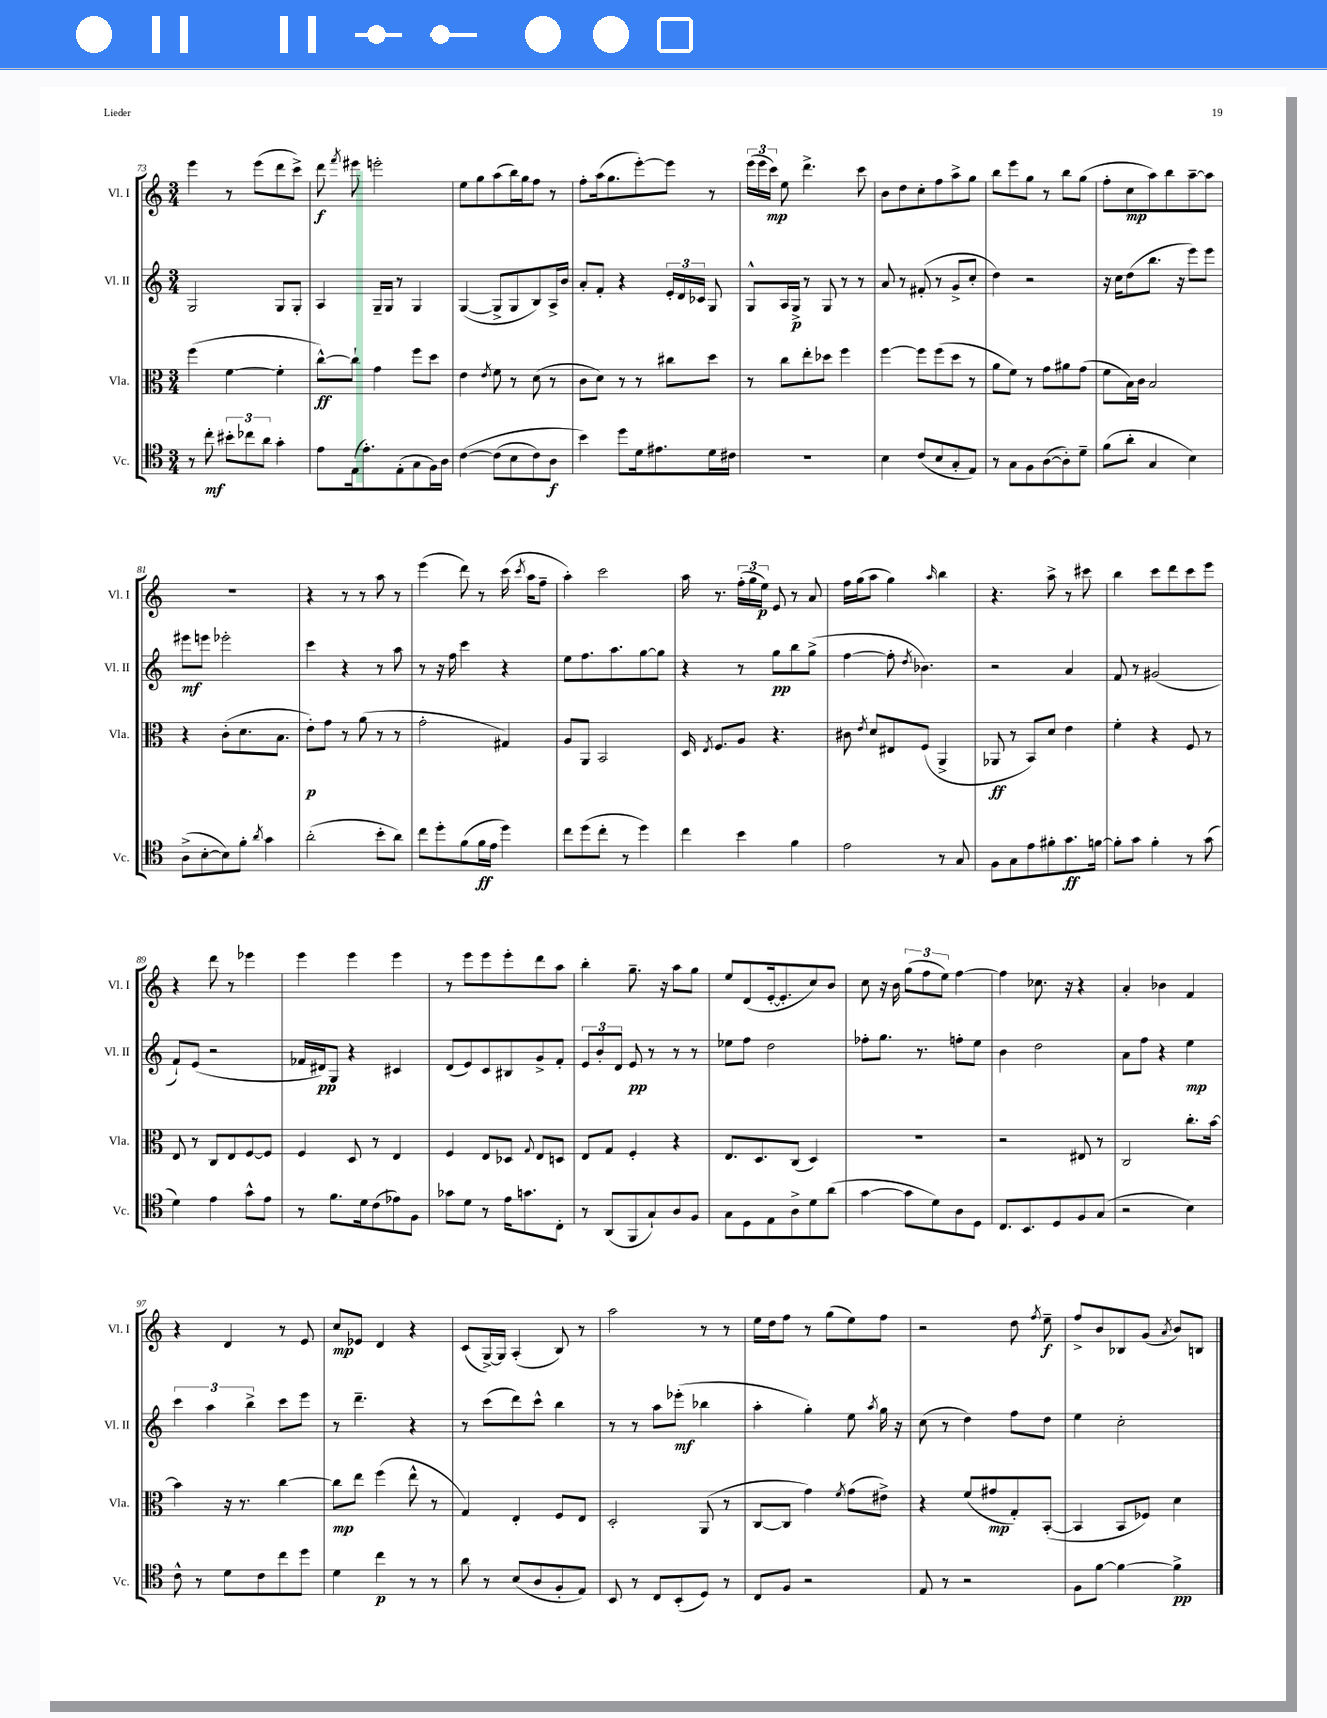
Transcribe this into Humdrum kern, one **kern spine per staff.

**kern	**kern	**kern	**kern
*staff4	*staff3	*staff2	*staff1
*clefC4	*clefC3	*clefG2	*clefG2
*k[]	*k[]	*k[]	*k[]
*M3/4	*M3/4	*M3/4	*M3/4
8r	(4ff	2G	4eee
8cc'	.	.	.
12b#'	[4f	.	8r
12cc-	.	.	.
.	.	.	(8eee
12a	.	.	.
4g'	4f']	8G	8ddd
.	.	8G'	8ccc^)
=	=	=	=
8e	[8cc^^)	4A	8ddd
.	.	.	8qfff
(16E	8cc`]	.	8eee#
8.e')	.	.	.
.	4g	16G~	2eee'
.	.	16G	.
(8E'	.	8r	.
8G	8ff	4G	.
16F)	8dd	.	.
16A	.	.	.
=	=	=	=
&([4c	4e	([4G	8ee
.	.	.	8gg
.	8qe	.	.
(8c]	8f	8G^]	(8aa
8B	8r	8G	16bb)
.	.	.	16gg
8c)	(8d	8B)	8ff
8A	8r	16A^	8r
.	.	16b	.
=	=	=	=
4b&)	8c	8a'	8ff'
.	8d)	8f'	(16aa
.	.	.	8.gg
8dd	8r	4r	.
16d	8r	.	[8eee')
8.e#	.	.	.
.	8cc#	24e'	8eee]
.	.	24d	.
.	.	24c-	.
16d	8dd	8G	8r
16c#	.	.	.
=	=	=	=
2.r	8r	8G^^	(24eee
.	.	.	24eee
.	.	.	24ccc)
.	8cc	16A	8ee
.	.	16G^	.
.	8ee'	8r	4.ddd^
.	8dd-	8G	.
.	4ff	8r	.
.	.	8r	8ccc
=	=	=	=
4B	[4ff	8a	8b
.	.	8r	8dd
(8c	8ff]	(8f#'	8cc'
8B	(8ff	8r	8ff
8G'	8dd	8g^	8aa^
8E)	8r	8cc'	8gg
=	=	=	=
8r	8a	4dd)	8bb
8G	8f)	.	8eee
8F	8r	2r	8gg
([8A	8g	.	8r
8A'])	8a#	.	8bb
8d~	(8g	.	(8gg
=	=	=	=
(8f	8f	16r	8ff'
.	.	16cc	.
8a'	16B)	(8dd	8cc
.	16c	.	.
4G	2B	8.bb	8aa)
.	.	.	8bb
.	.	16r	.
4B)	.	8eee)	[8aa~
.	.	8eee	8aa]
=	=	=	=
(8A^	4r	8eee#	2.r
[8B'	.	8eee	.
8B])	(8c'	2eee-'	.
8f'	8.d	.	.
8qa	.	.	.
4g	.	.	.
.	8.B	.	.
=	=	=	=
(2a'	8e')	4ccc	4r
.	8g	.	.
.	8r	4r	8r
.	(8a	.	8r
8b'	8r	8r	8aa
8a)	8r	8aa	8r
=	=	=	=
8cc	2g'	8r	(4eee
8dd'	.	16r	.
.	.	16ff	.
(8f	.	4ccc	8ddd)
16f	.	.	8r
16e	.	.	.
4dd)	4G#)	4r	(16ccc
.	.	.	8qccc
.	.	.	16aa
.	.	.	8ff~
=	=	=	=
8cc	8A	8ee	4aa')
(8dd	8AA	8.ff	.
8cc'	2BB	.	2ccc
.	.	8.aa	.
8r	.	.	.
4dd)	.	[8gg	.
.	.	8gg]	.
=	=	=	=
4cc	16D	4r	16aa
.	8qE	.	.
.	8.F	.	8.r
4b	8A	8r	(24ff'
.	.	.	24gg
.	.	.	24ee)
.	4.r	8gg	8e
4f	.	8bb	8r
.	.	(8gg^	8a
=	=	=	=
2e	8c#	[4ff	16ff
.	.	.	(16gg
.	8qe	.	.
.	8d	.	8aa
.	8E#	8ff']	4gg)
.	.	8qdd	.
.	(8F	4.b-)	.
.	.	.	16qqaa
8r	4AA^	.	4bb
8G	.	.	.
=	=	=	=
8F	8AA-	2r	4.r
8G	8r	.	.
8e	8BB)	.	.
8f#'	8d	.	8aa^
8.g	4e	4a	8r
.	.	.	8ccc#
[16f	.	.	.
=	=	=	=
8f']	4f'	8f	4bb
8g	.	8r	.
4f'	4r	(2g#	8ccc
.	.	.	8ddd
8r	8F	.	8ccc
(8g	8r	.	8eee
=	=	=	=
4d)	8E	8f`)	4r
.	8r	(8e	.
4e	8C	2r	8ddd
.	8E	.	8r
8g^^	[8F	.	4eee-
8e	8F]	.	.
=	=	=	=
8r	4F	16f-	4eee
.	.	16d#)	.
8.f	.	8G	.
.	8D	4r	4eee
16d	.	.	.
(8c	8r	.	.
8e-)	4E	4c#	4eee
8F	.	.	.
=	=	=	=
8g-	4F	(8d	8r
8d	.	8e)	8eee
8r	8E	8c	8eee
16e	8D-	8B#	8eee'
8.g	.	.	.
.	8qqG	.	.
.	8E	8g^	8ddd
8C'	8D	8f'	8aa
=	=	=	=
8r	8E	12e	4bb'
.	.	12b'	.
(8AA	8G	.	.
.	.	12d	.
8FF	4F'	8e	8.gg~
8G`)	.	8r	.
.	.	.	16r
8A	4r	8r	8aa
8F	.	8r	8gg
=	=	=	=
8G	8.E	8ee-	8ee
8D	.	8ff	(8d
.	8.D	.	.
8E	.	2dd	[16e'
.	.	.	8.e']
8A^	(8C	.	.
8d	4D)	.	8cc)
(8a	.	.	8b
=	=	=	=
[4g	2.r	8ff-'	8cc
.	.	8.gg	16r
.	.	.	16b
8g]	.	.	(12gg
.	.	8.r	.
.	.	.	12ff
8d)	.	.	.
.	.	.	12ee)
8A	.	8ff'	[4ff
8D	.	8ee	.
=	=	=	=
8.C	2r	4b	4ff]
8.BB	.	.	.
.	.	2dd	8.cc-
8D	.	.	.
.	.	.	16r
8F	8E#	.	4r
(8G	8r	.	.
=	=	=	=
2r	2C	8a	4a'
.	.	8ff	.
.	.	4r	4b-
4B)	8.cc'	4ee	4f
.	[16b	.	.
=	=	=	=
8c^^	4b]	6ccc	4r
8r	.	.	.
.	.	6aa	.
8d	16r	.	4d
.	8.r	.	.
.	.	6bb^	.
8c	.	.	.
8cc	[4cc	8ccc	8r
8dd	.	8eee	8e
=	=	=	=
4d	8cc]	8r	8cc
.	8ee	4.ddd~	8e-
4cc	(4ff	.	4d
8r	8ee^^	4r	4r
8r	8r	.	.
=	=	=	=
8a	4G)	8r	(8c
8r	.	(8ccc	[16G^)
.	.	.	16G]
(8B	4E'	8ddd)	(4A'
8A	.	8ccc^^	.
8F'	8F	4bb	8B)
8E)	8E	.	8r
=	=	=	=
8BB	2D'	8r	2aa
8r	.	8r	.
8C	.	8aa	.
(8BB'	.	(8eee-'	.
8D)	(8AA	4bb-	8r
8r	8r	.	8r
=	=	=	=
8C	[8C	4aa'	16ee
.	.	.	16dd
8F	8C]	.	8ff
2r	4g)	4gg')	8r
.	.	.	(8gg
.	8qf	.	.
.	(8g	8ee	8ee)
.	.	8qaa	.
.	8e#^)	16gg	8ff
.	.	16r	.
=	=	=	=
8E	4r	(8cc	2r
8r	.	8r	.
2r	(8f	4dd)	.
.	8g#	.	.
.	8G')	8ff	8dd
.	.	.	8qff
.	([8BB'	8dd	8ee~
=	=	=	=
8F	4BB]	4ee	8ff^
[8f	.	.	8b
4f_	8BB	2cc'	8B-
.	8F-)	.	(8g
.	.	.	8qa
4f^]	4d	.	8b)
.	.	.	8B
==	==	==	==
*-	*-	*-	*-
